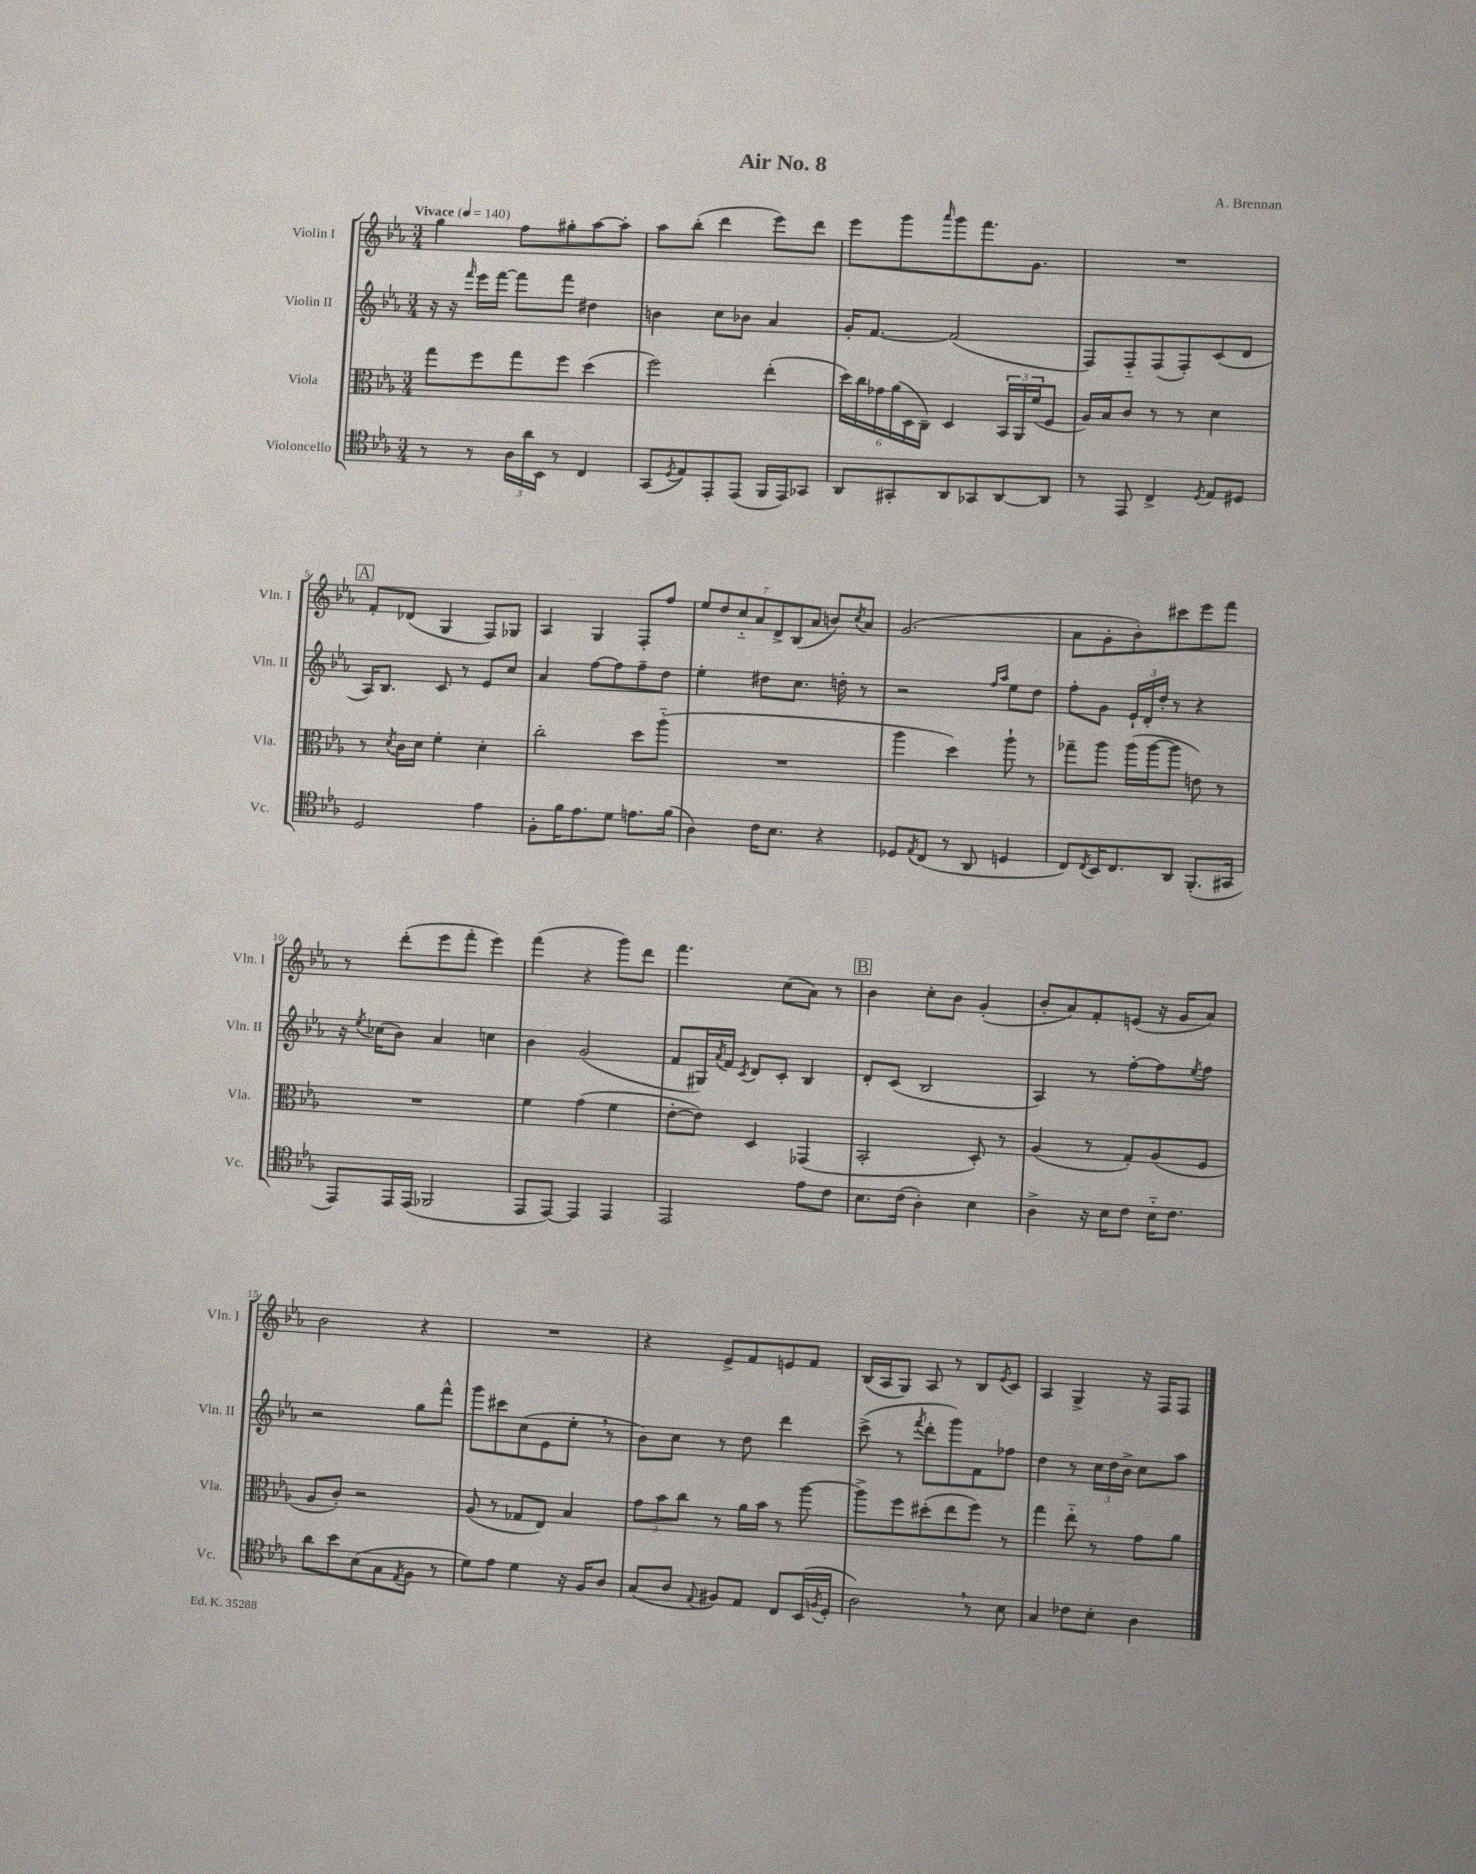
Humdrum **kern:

**kern	**kern	**kern	**kern
*staff4	*staff3	*staff2	*staff1
*clefC4	*clefC3	*clefG2	*clefG2
*k[b-e-a-]	*k[b-e-a-]	*k[b-e-a-]	*k[b-e-a-]
*M3/4	*M3/4	*M3/4	*M3/4
*MM140	*MM140	*MM140	*MM140
8r	8gg	16r	4gg
.	.	16r	.
.	.	16qqfff	.
8r	8ff	16eee-	.
.	.	[16fff	.
24A-	8gg	8fff]	8ff
24a-	.	.	.
24BB-	.	.	.
8r	8ff	8fff	8gg#'
4C	(4dd	4dd#	[8aa-
.	.	.	8aa-']
=	=	=	=
(8GG	2ff)	4b	8aa-
8qD	.	.	.
8E-)	.	.	(8bb-'
8EE-'	.	8cc	4ddd
(8EE-	.	8b-	.
16FF	(4ee-'	4a-	8eee-)
16EE-)	.	.	.
8GG-	.	.	8ddd
=	=	=	=
8AA-	24dd)	16g'	8eee-
.	24cc	.	.
.	.	[8.f	.
.	24g-	.	.
8GG#'	(24a-	.	8ggg
.	24D	.	.
.	24C~)	.	.
.	.	.	16qqaaa-
8AA-	4D	(2f]	8ggg
8GG-	.	.	8.fff
[8AA-	24BB-	.	.
.	24AA-	.	.
.	.	.	8.g
.	(24f	.	.
8AA-]	8F	.	.
=	=	=	=
8r	16A-)	8F)	2.r
.	16B-	.	.
8EE-	8c	8F'~	.
4C^	8r	(8F	.
.	8r	8F')	.
8qD	.	.	.
8E-	4d	(8c	.
8D#	.	8d	.
=	=	=	=
2D	8r	16A-)	8f'
.	.	8.B-	.
.	8qd	.	.
.	16c	.	(8d-
.	16d	.	.
.	4f'	8c	4G
.	.	8r	.
4e-	4d'	8e-	8F)
.	.	8cc	8G-
=	=	=	=
8F'	2cc'	4a-	4A-
16f	.	.	.
8.e-	.	.	.
.	.	[8ff	4G
8d	.	8ff]	.
8.e	8dd	8ff~	8F'
.	(8aa-'~	8dd	8ff
(16f	.	.	.
=	=	=	=
4A-)	2.r	4ee-'	14ee-
.	.	.	14dd
.	.	.	14cc'~
.	.	.	14a-
16c	.	8dd#	.
.	.	.	14d^
8.B-	.	.	.
.	.	.	(14B-
.	.	8.cc	.
.	.	.	14a-
4r	.	.	8b)
.	.	16dd'	.
.	.	.	8qcc
.	.	8r	8a-
=	=	=	=
8D-	4aa-	2r	(2.g
8qE-	.	.	.
(8C	.	.	.
8r	4dd)	.	.
8AA-	.	.	.
.	.	16qqff	.
.	.	16qqaa-	.
4D	8aa-`	8ee-	.
.	8r	8dd	.
=	=	=	=
8C)	8gg-~	8ff'	8a-
8qC	.	.	.
16BB-	8aa-	8g	8g'
8.C	.	.	.
.	(16aa-	24e-`	8b-')
.	.	24d'	.
.	[16aa-	.	.
.	.	24dd'	.
8AA-	8aa-]	8r	8ccc#
(8.FF'	8e)	4r	8eee-
.	8r	.	8fff
16GG#	.	.	.
=	=	=	=
8EE-)	2.r	16r	8r
.	.	8qee-	.
.	.	(16cc-	.
16EE-	.	8b-)	(8ddd'
(16EE-	.	.	.
2FF-	.	4a-	8eee-
.	.	.	8fff'
.	.	4cc	4eee-)
=	=	=	=
8EE-	4f	4b-	(4fff
[8EE-)	.	.	.
4EE-]	(4g	(2g	4r
4EE-	4f	.	8ggg)
.	.	.	8ddd
=	=	=	=
2EE-	[8e-'	8f	4.fff
.	8e-])	16G#)	.
.	.	8qa-	.
.	.	16f	.
.	.	8qc	.
.	4D	8d	.
.	.	8c'	(8cc
8e-	(4GG-	4B-	8a-)
8c	.	.	8r
=	=	=	=
8.B-	2BB-'	8d'	4b-
.	.	(8c	.
(16c	.	.	.
4A-')	.	2B-	8cc'
.	.	.	8b-
4B-	8D')	.	(4g'
.	8r	.	.
=	=	=	=
4A-^	(4A-	4A-)	8b-'
.	.	.	8a-)
16r	8r	8r	8f'
16B-	.	.	.
8c	8G')	[8ff'	(8e
16B-'~	(8A-	8ff]	16r
8.c	.	.	16g
.	.	8qee-	.
.	8F	8ff	8a-)
=	=	=	=
8a-	8A-	2r	2b-
8b-	8c')	.	.
(8B-	2r	.	.
8G	.	.	.
8qE-	.	.	.
8F	.	8gg	4r
8r	.	8fff^^	.
=	=	=	=
8d)	(8A-	8ggg	2.r
8e-	8r	8ccc#	.
4d	8G-	(8cc	.
.	8E-)	8e-	.
16r	4B-	8ee-'	.
16F	.	.	.
8A-	.	8r	.
=	=	=	=
(8G	12g	8b-)	4r
.	12b-	.	.
8A-	.	8cc	.
.	12cc	.	.
8qqE-	.	.	.
8F#)	8r	8r	8e-^
8E-	16a-	8dd	8f
.	16b-	.	.
8C	8r	4ddd	8e
(16BB-	[8aa-	.	8f
8qF	.	.	.
16D'	.	.	.
=	=	=	=
2A-)	8aa-^]	(8ccc^	(16B-
.	.	.	16A-
.	8ff	8r	8G)
.	.	8qfff	.
.	(8dd#'	8ddd'	8A-
.	8ee-	8ggg)	8r
8r	8ff)	8f	8B-
.	.	.	8qe-
8B-	8r	8ff-	8c
=	=	=	=
4G	4gg	4dd	4A-
8c-	8ee-'~	8r	4G^
8B-'	8r	24cc	.
.	.	24dd	.
.	.	24b-^	.
4A-	8g	8cc	16r
.	.	.	16F
.	8a-	8aa-	8F
==	==	==	==
*-	*-	*-	*-
